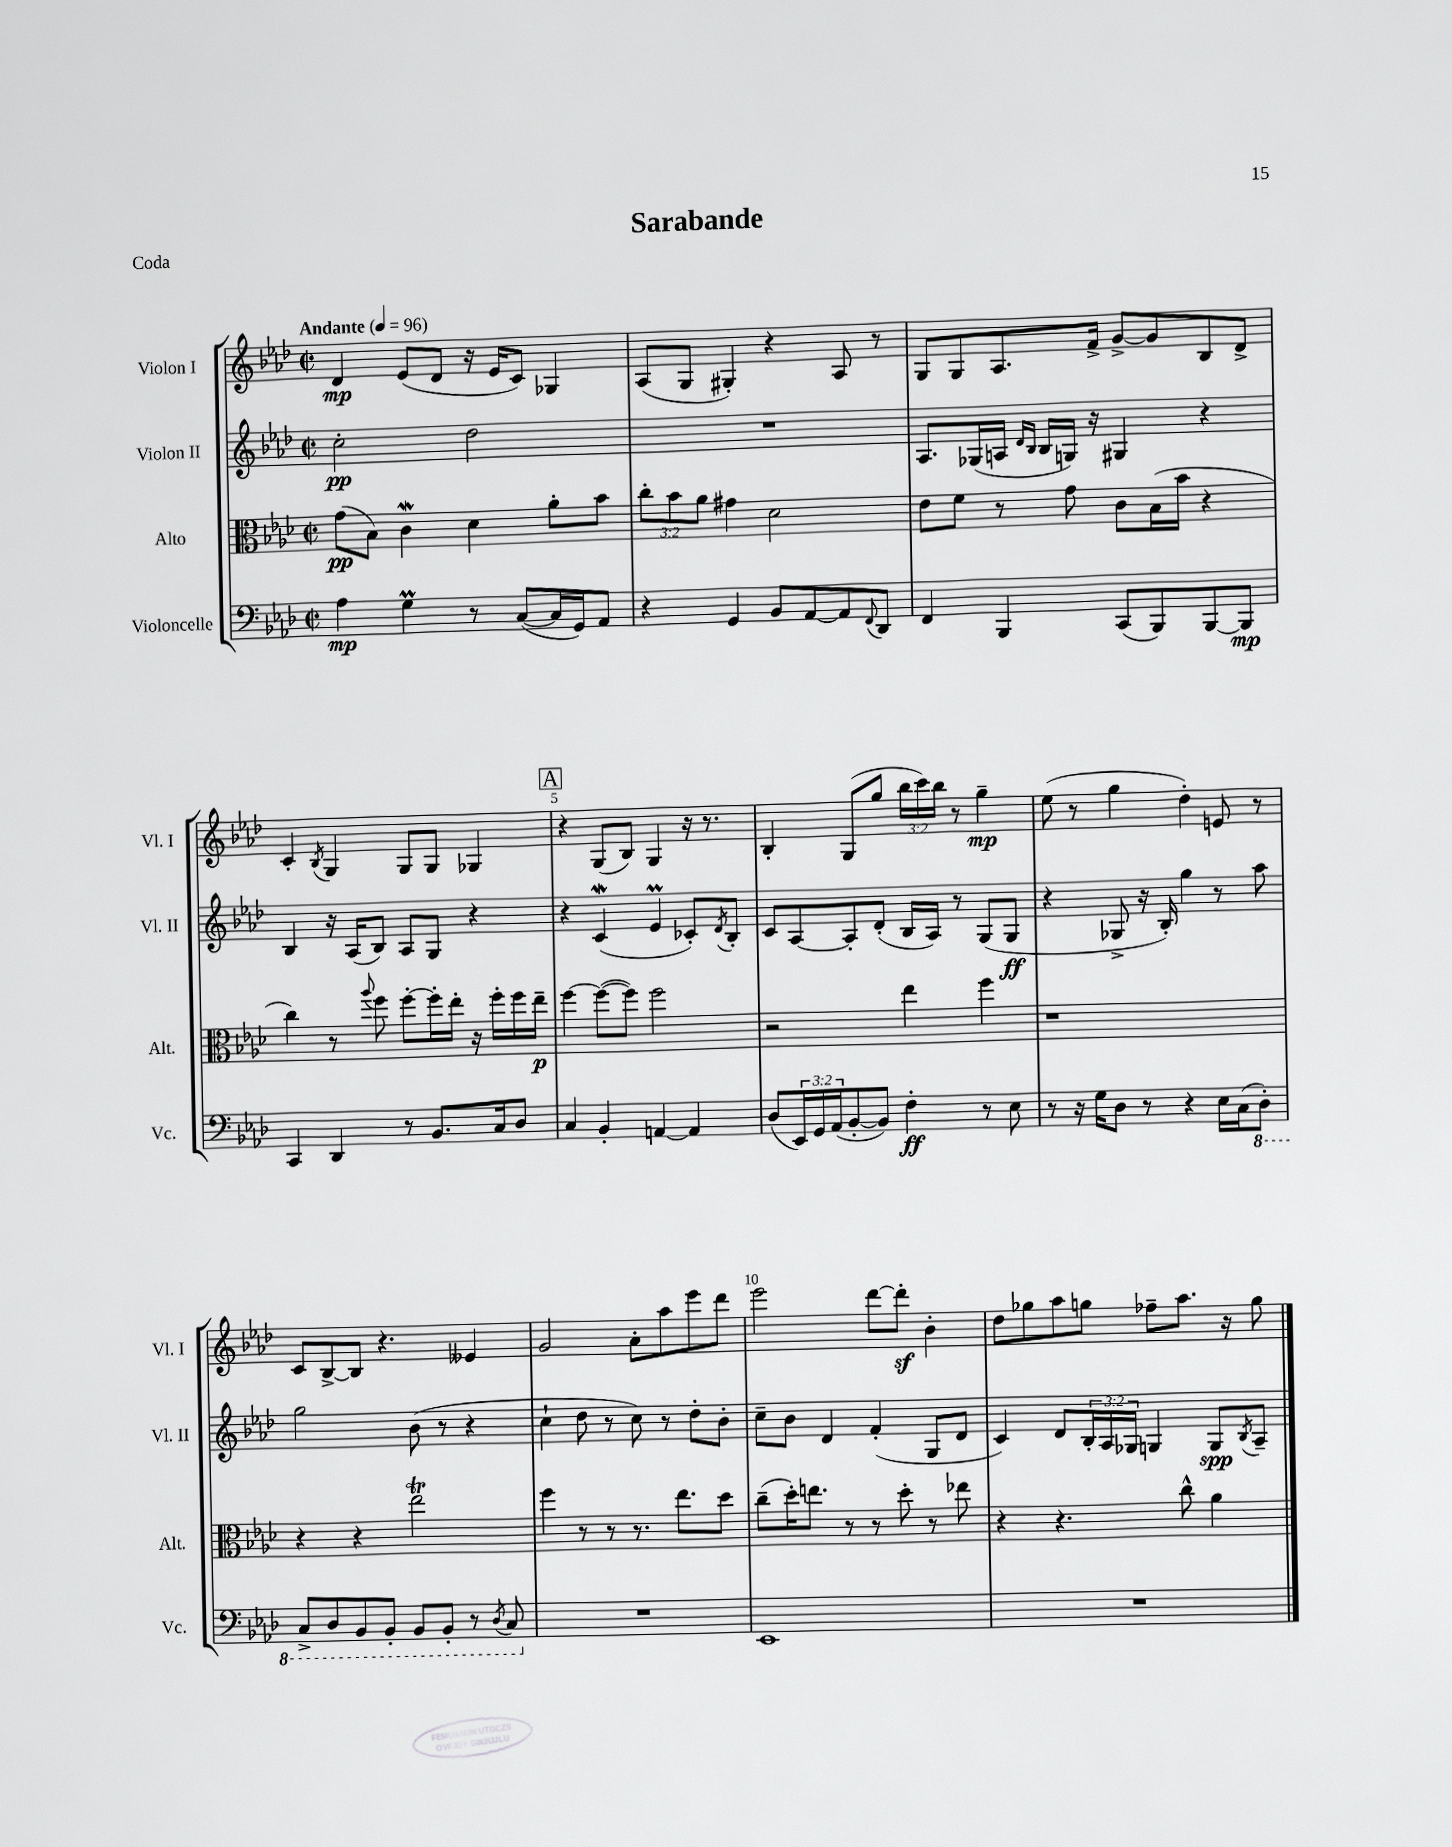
\header { title = "Sarabande" piece = "Coda" }
<<
\new StaffGroup <<
\new Staff = "s0" \with { instrumentName = "Violon I" shortInstrumentName = "Vl. I" } {
    \clef treble \key aes \major \defaultTimeSignature \time 2/2 \override Staff.TupletNumber.text = #tuplet-number::calc-fraction-text \tempo "Andante" 4 = 96
    des'4\mp ees'8( des'8 r16 ees'16 c'8) ges4 |
    aes8( g8 gis4-.) r4 aes8 r8 |
    g8 g8 aes8. f'16-> g'8~-> g'8 bes8 des'8-> |
    c'4-. \acciaccatura { bes8 } g4 g8 g8 ges4 |
    \mark \markup { \box "A" } r4 g8( bes8) g4 r16 r8. |
    bes4-. g8( g''8 \tuplet 3/2 { bes''16 c'''16) bes''16 } r8 g''4--\mp |
    ees''8( r8 g''4 des''4-.) e'8 r8 |
    c'8 bes8~-> bes8 r4. eeses'4 |
    g'2 aes'8-. aes''8 ees'''8 des'''8 |
    ees'''2 des'''8~ des'''8-.\sf bes'4-. |
    des''8 ges''8 aes''8 g''8 fes''8-- aes''8. r16 g''8 \bar "|." |
}
\new Staff = "s1" \with { instrumentName = "Violon II" shortInstrumentName = "Vl. II" } {
    \clef treble \key aes \major \defaultTimeSignature \time 2/2 \override Staff.TupletNumber.text = #tuplet-number::calc-fraction-text
    c''2-.\pp des''2 |
    R1 |
    aes8. ges16( a16 \grace { des'16 bes16 } bes16 g16) r16 gis4 r4 |
    bes4 r16 aes16( bes8) aes8 g8 r4 |
    \mark \markup { \box "A" } r4 c'4\mordent( ees'4\prall ces'8-.) \acciaccatura { des'8 } bes8-. |
    c'8 aes8~ aes8-. des'8-.( bes16 aes16) r8 g8( g8\ff |
    r4 ges8-> r16 bes16-.) g''4 r8 aes''8 |
    g''2 bes'8( r8 r4 |
    c''4-! des''8 r8 c''8) r8 des''8-. bes'8-. |
    c''8-- bes'8 des'4 f'4-.( g8 des'8 |
    c'4) des'8 \tuplet 3/2 { bes16-. aes16 ges16 } g4 g8\spp \acciaccatura { bes8 } aes8-- \bar "|." |
}
\new Staff = "s2" \with { instrumentName = "Alto" shortInstrumentName = "Alt." } {
    \clef alto \key aes \major \defaultTimeSignature \time 2/2 \override Staff.TupletNumber.text = #tuplet-number::calc-fraction-text
    g'8\pp( bes8) c'4\mordent des'4 aes'8-. bes'8 |
    \tuplet 3/2 { c''8-. bes'8 aes'8 } gis'4 des'2 |
    ees'8 f'8 r8 g'8 c'8 bes16( bes'16 r4 |
    c''4) r8 \appoggiatura { aes''8 } f''8 f''8~-. f''16-. ees''16-. r16 f''16-. f''16 ees''16--\p |
    \mark \markup { \box "A" } f''4~ f''8~( f''8) f''2 |
    r2 ees''4 f''4 |
    r1 |
    r4 r4 ees''2\trill |
    f''4 r8 r8 r8. ees''8. des''8 |
    c''8--( des''16-.) e''8. r8 r8 des''8-. r8 ees''8 |
    r4 r4. c''8-^ aes'4 \bar "|." |
}
\new Staff = "s3" \with { instrumentName = "Violoncelle" shortInstrumentName = "Vc." } {
    \clef bass \key aes \major \defaultTimeSignature \time 2/2 \override Staff.TupletNumber.text = #tuplet-number::calc-fraction-text
    aes4\mp g4\prall r8 c8~( c16 g,16) aes,8 |
    r4 g,4 bes,8 aes,8~ aes,8 \appoggiatura { f,8 } des,8 |
    f,4 bes,,4 c,8( bes,,8) bes,,8~ bes,,8\mp |
    c,4 des,4 r8 bes,8. c16 des8 |
    \mark \markup { \box "A" } c4 bes,4-. a,4~ a,4 |
    des8( \tuplet 3/2 { ees,16) g,16 aes,16( } bes,8~-. bes,8) f4-.\ff r8 ees8 |
    r8 r16 g16 des8 r8 r4 ees16 c16( \ottava #-1 des,8-.) |
    c,8-> des,8 bes,,8 bes,,8-. bes,,8 bes,,8-. r8 \acciaccatura { des,8 } c,8 \ottava #0 |
    R1 |
    ees,1 |
    R1 \bar "|." |
}
>>
>>
\layout { \context { \Score \override BarNumber.break-visibility = ##(#f #t #t) barNumberVisibility = #(every-nth-bar-number-visible 5) } }
